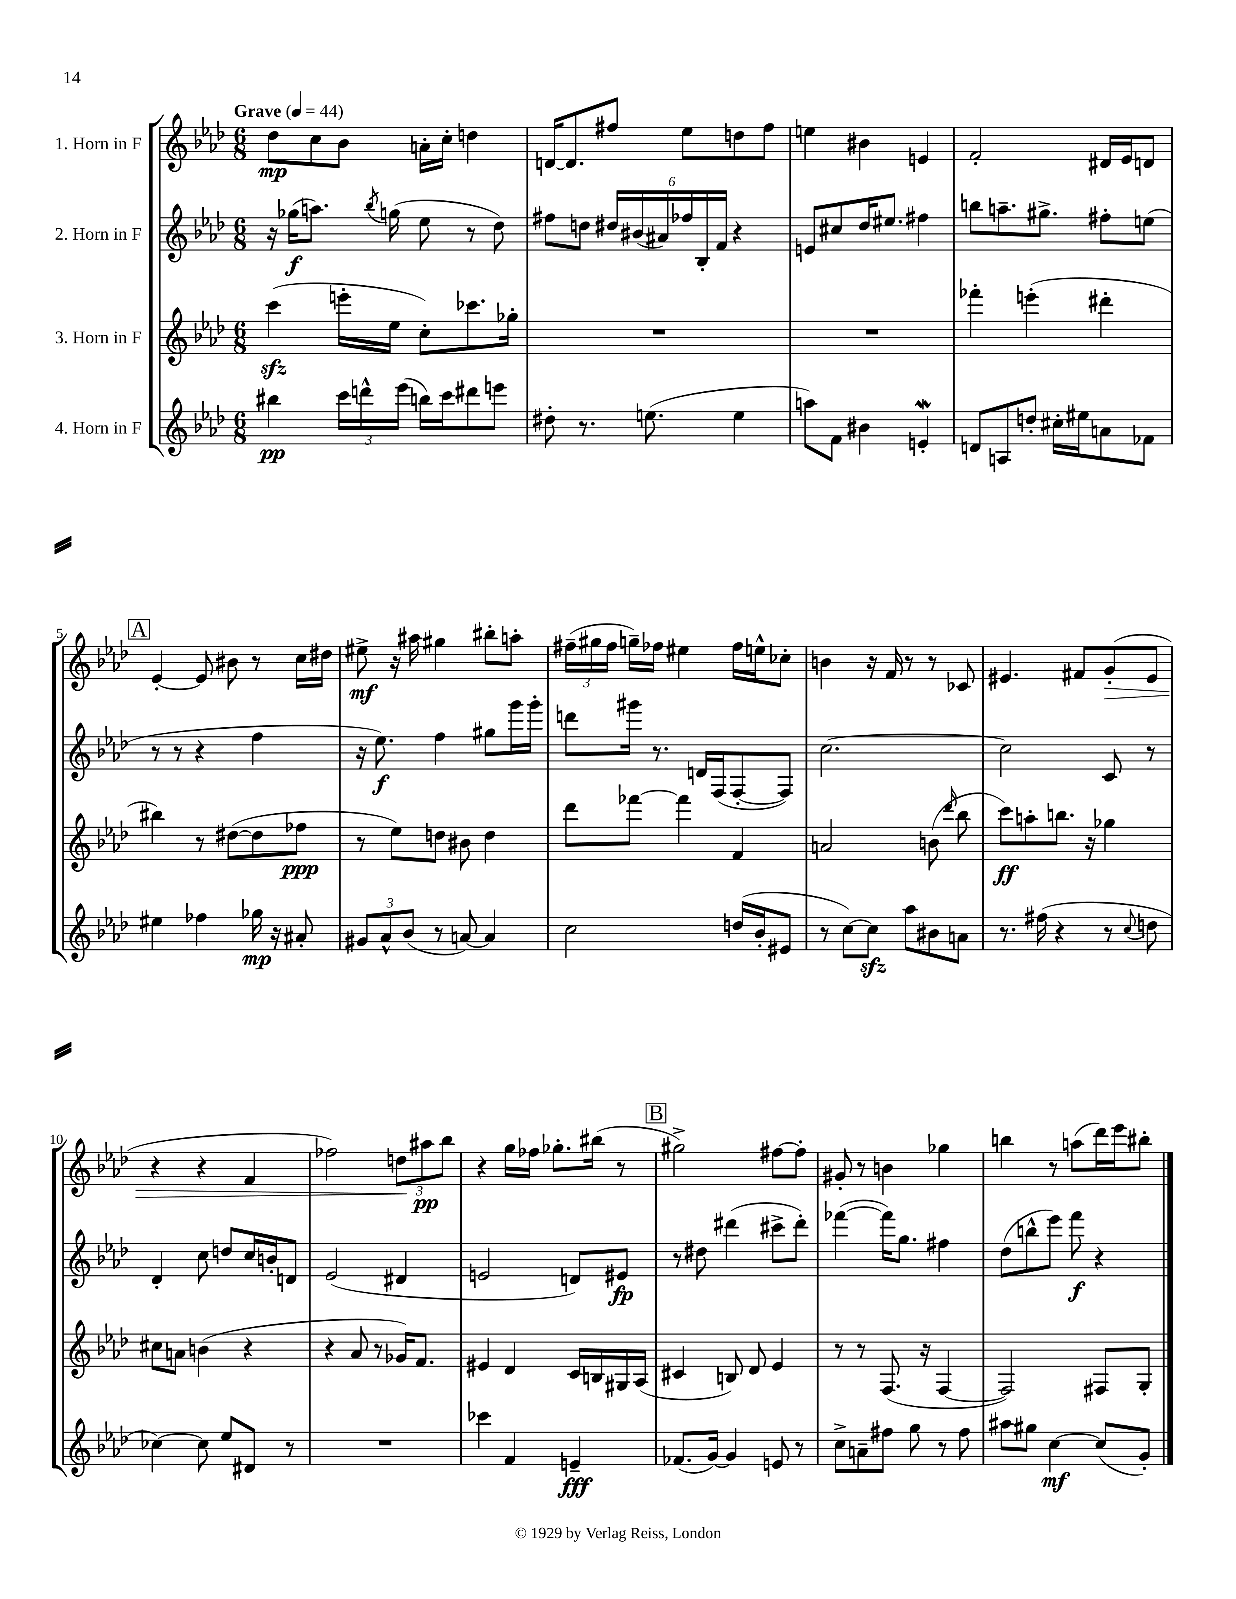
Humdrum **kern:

**kern	**kern	**kern	**kern
*staff4	*staff3	*staff2	*staff1
*clefG2	*clefG2	*clefG2	*clefG2
*k[b-e-a-d-]	*k[b-e-a-d-]	*k[b-e-a-d-]	*k[b-e-a-d-]
*M6/8	*M6/8	*M6/8	*M6/8
*MM44	*MM44	*MM44	*MM44
4bb#	(4ccc	16r	8dd-
.	.	(16gg-	.
.	.	8.aa)	8cc
24ccc	16eee'	.	8b-
24ddd^^	.	.	.
.	.	8qbb-	.
.	16ee-	(16gg	.
(24eee-	.	.	.
16bb)	8cc')	8ee-	16a'
16ccc	.	.	16cc'
8ddd#	8.ccc-	8r	4dd
8eee	.	8dd-)	.
.	16gg-'	.	.
=	=	=	=
8dd#'	2.r	8ff#	[16d
.	.	.	8.d]
8.r	.	8dd	.
.	.	24dd#	8ff#
.	.	(24b#	.
(8.ee	.	.	.
.	.	24a#)	.
.	.	24ff-	8ee-
.	.	24B-'	.
.	.	24f	.
4ee	.	4r	8dd
.	.	.	8ff#
=	=	=	=
8aa)	2.r	8e	4ee
8f	.	8cc#	.
4b#	.	16dd-	4b#
.	.	8.ee#	.
4e'	.	4ff#	4e
=	=	=	=
8d	4fff-'	8bb	2f'
8A	.	8.aa~	.
8dd'	(4eee'	.	.
.	.	8.gg#^	.
16cc#'	.	.	.
16ee#	.	.	.
8a	4ddd#'	8ff#'	16d#
.	.	.	16e-
8f-	.	(8ee	8d
=	=	=	=
4ee#	4bb#)	8r	[4e-'
.	.	8r	.
4ff-	8r	4r	8e-]
.	([8dd#	.	8b#
16gg-	8dd#]	4ff	8r
16r	.	.	.
8a#'	8ff-	.	16cc
.	.	.	16dd#
=	=	=	=
12g#	8r	16r	8ee#^
.	.	8.ee-)	.
12a-^^	.	.	.
.	8ee-)	.	16r
(12b-	.	.	.
.	.	.	16aa#
8r	8dd	4ff	4gg#
[8a)	8b#	.	.
4a]	4dd	8gg#	8bb#'
.	.	16ggg	8aa'
.	.	16ggg'	.
=	=	=	=
2cc	8ddd-	8ddd	(24ff#~
.	.	.	24gg#
.	.	.	24ff#
.	[8fff-	16ggg#	16gg~)
.	.	8.r	16ff-
.	4fff-]	.	4ee#
.	.	16d	.
.	.	(16F	.
(16dd	4f	[8F'	16ff-
16b-'	.	.	16ee^^
8e#	.	8F])	8cc-'
=	=	=	=
8r	2a	[2.cc	4b
[8cc)	.	.	.
8cc]	.	.	16r
.	.	.	16f
8aa-	.	.	8r
8b#	(8b	.	8r
.	16qqddd-	.	.
8a	8bb-	.	8c-
=	=	=	=
8.r	8ccc)	2cc]	4.e#
.	8aa'	.	.
(16ff#	.	.	.
4r	8.bb	.	.
.	.	.	8f#
.	16r	.	.
8r	4gg-	8c	(8g'
8qqcc	.	.	.
8dd	.	8r	8e#
=	=	=	=
[4cc-)	8cc#	4d-'	4r
.	8a	.	.
8cc-]	(4b	8cc	4r
8ee-	.	8dd	.
8d#	4r	16cc	4f
.	.	16b'	.
8r	.	8d	.
=	=	=	=
2.r	4r	(2e-	2ff-)
.	8a-	.	.
.	8r	.	.
.	16g-)	4d#	12dd
.	8.f	.	.
.	.	.	12aa#
.	.	.	12bb-
=	=	=	=
4ccc-	4e#	2e	4r
4f	4d-	.	16gg
.	.	.	16ff-
.	.	.	8.gg-'
4e~	16c	8d)	.
.	16B	.	(16bb#
.	16G#	8e#	8r
.	(16A-	.	.
=	=	=	=
(8.f-	4c#	8r	2gg#^)
.	.	8dd#	.
[16g)	.	.	.
4g]	8B)	(4ddd#	.
.	8d-	.	.
8e	4e-	8ccc#^	[8ff#
8r	.	8ddd#')	8ff#']
=	=	=	=
8cc^	8r	([4fff-	8g#'
8a~	8r	.	8r
8ff#	(8.F	16fff-])	4b
.	.	8.gg	.
8gg	.	.	.
.	16r	.	.
8r	[4F	4ff#	4gg-
8ff#	.	.	.
=	=	=	=
8aa#	2F])	(8dd-	4bb
8gg#	.	8bb^^	.
[4cc	.	8eee-)	8r
.	.	8fff	(8aa
(8cc]	8F#	4r	16ddd-)
.	.	.	16eee-
8g')	8G'	.	8bb#'
==	==	==	==
*-	*-	*-	*-
